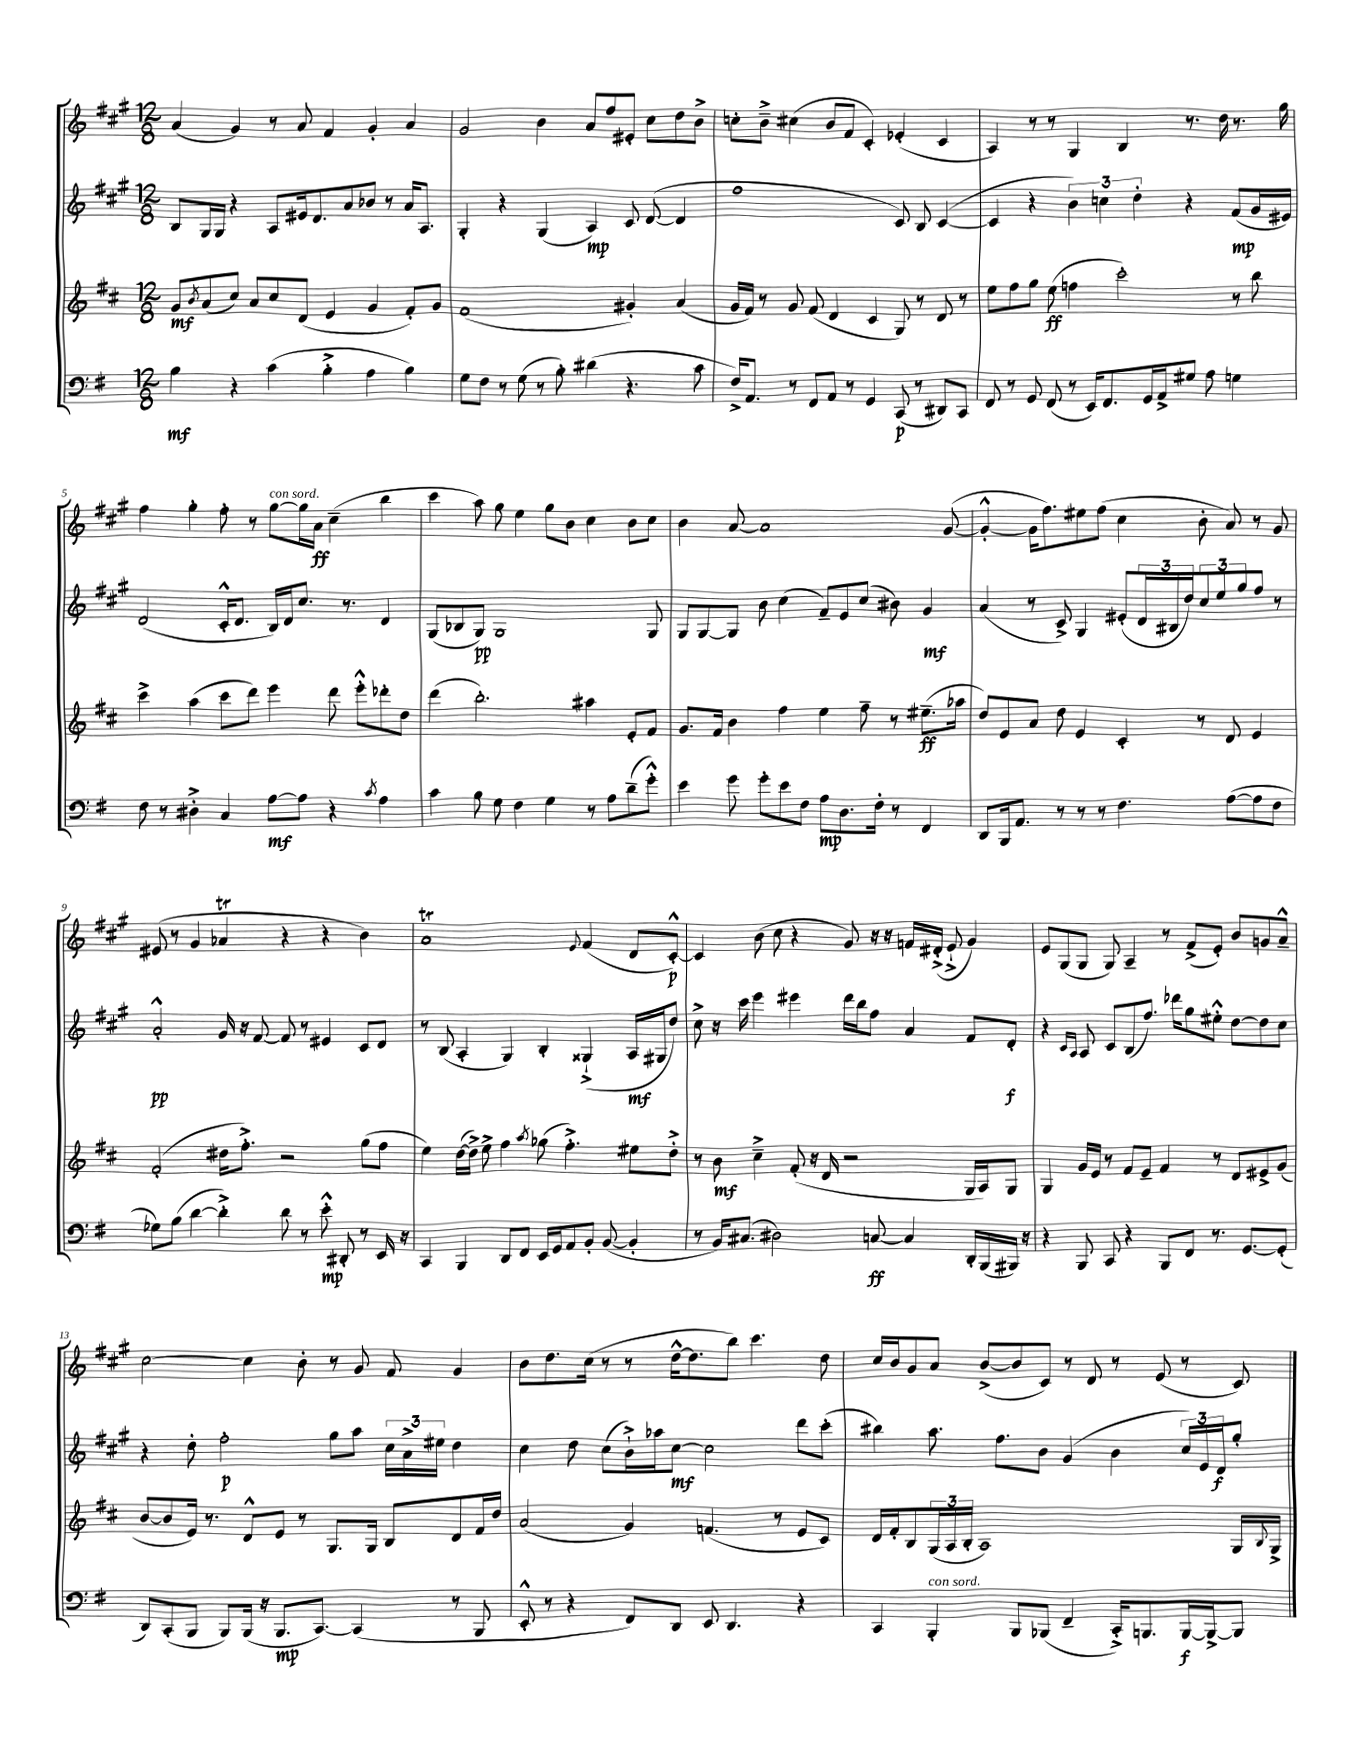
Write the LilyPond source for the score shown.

<<
\new StaffGroup <<
\new Staff = "s0" {
    \clef treble \key a \major \numericTimeSignature \time 12/8
    a'4( gis'4) r8 a'8 fis'4 gis'4-. a'4 |
    gis'2 b'4 a'8 fis''8 eis'8-. cis''8 d''8 b'8-> |
    c''8-. b'8---> cis''4( b'8 fis'8 cis'4-.) ees'4-.( cis'4 |
    a4) r8 r8 gis4 b4 r8. d''16 r8. gis''16 |
    fis''4 gis''4-. fis''8-. r8 gis''8~^\markup { \italic "con sord." } gis''16 a'16\ff cis''4--( b''4 |
    cis'''4 a''8) gis''8 e''4 gis''8 b'8 cis''4 b'8 cis''8 |
    b'4 a'8~ a'1 gis'8~( |
    gis'4~-.-^ gis'16 fis''8.) eis''8 fis''8( cis''4 b'8-. a'8) r8 gis'8 |
    eis'8( r8 gis'4 aes'4\trill r4 r4 b'4) |
    a'1\trill \appoggiatura { e'8 } fis'4( d'8 cis'8~-.-^\p) |
    cis'4 b'8( cis''8 r4 gis'8) r16 r16 f'16 dis'16-.->( e'8-!-> gis'4) |
    e'8 gis8( gis8 gis8) a4-- r8 fis'8->( e'8-.) b'8 g'8 a'8---^ |
    cis''2~ cis''4 b'8-. r8 gis'8 fis'8 gis'4 |
    b'8 d''8. cis''16( r8 r8 d''16~-^ d''8. b''8) cis'''4. d''8 |
    cis''16 b'16 gis'8 a'8 b'8~->( b'8 cis'8) r8 d'8 r8 e'8( r8 cis'8) \bar "|." |
}
\new Staff = "s1" {
    \clef treble \key a \major \numericTimeSignature \time 12/8
    b8 gis16 gis16 r4 a8 eis'16 d'8. a'8 bes'8 r8 a'16 a8. |
    gis4-. r4 gis4( a4\mp) cis'8 d'8~( d'4 |
    fis''1 cis'8) b8 cis'4~( |
    cis'4 r4 \tuplet 3/2 { b'4) c''4 d''4-. } r4 fis'8\mp( gis'16 eis'16) |
    d'2( cis'16-.-^ d'8. b16) d'16 cis''8. r8. d'4 |
    gis8( bes8 gis8\pp) gis1 gis8 |
    gis8 gis8~ gis8 b'8 cis''4( fis'8--) e'8 cis''8( bis'8) gis'4\mf |
    a'4( r8 cis'8->) gis4 eis'8-.( \tuplet 3/2 { d'16 bis16 d''16) } \tuplet 3/2 { cis''8 e''8 gis''8 } fis''8 r8 |
    a'2-.-^\pp gis'16 r16 fis'8~ fis'8 r8 eis'4 cis'8 d'8 |
    r8 b8( a4-. gis4) b4-. gisis4-!->( a16\mf gis16 d''8) |
    cis''8-> r16 cis'''16 e'''4 eis'''4 d'''16 b''16 fis''8 a'4 fis'8 d'8-.\f |
    r4 \grace { cis'16 a16 } a8 cis'8 b8( fis''8.) des'''16 gis''8 eis''8-.-^ d''8~ d''8 cis''8 |
    r4 d''8-. fis''2-.\p gis''8 a''8 \tuplet 3/2 { cis''16 a'16-> eis''16 } d''4 |
    cis''4 d''8 cis''8( b'16-!->) aes''16 cis''8~\mf cis''2 d'''8 cis'''8-.( |
    bis''4) a''8. fis''8. b'8 gis'4( b'4 \tuplet 3/2 { cis''16) e'16 d'16\f } gis''8-. \bar "|." |
}
\new Staff = "s2" {
    \clef treble \key d \major \numericTimeSignature \time 12/8
    g'8\mf \acciaccatura { b'8 } a'8( cis''8) a'8 cis''8 d'8( e'4 g'4 fis'8-.) g'8 |
    fis'1( gis'4-.) a'4( |
    g'16 fis'16) r8 g'8 fis'8( d'4 cis'4 g8) r8 d'8 r8 |
    e''8 fis''8 g''8 e''8\ff( f''4 cis'''2-.) r8 b''8 |
    cis'''4-> a''4( cis'''8 d'''8) e'''4 d'''8 e'''8-.-^ des'''8-. d''8 |
    d'''4( b''2.-.) ais''4 e'8-. fis'8 |
    g'8. fis'16 b'4 fis''4 e''4 fis''8-- r8 eis''8.--\ff( aes''16 |
    d''8) e'8 a'8 d''8 e'4 cis'4-. r8 d'8 e'4 |
    fis'2-.( dis''16 fis''8.-.->) r2 g''8( fis''8 |
    e''4) d''16~( d''16->) e''8-> fis''4 \acciaccatura { a''8 } ges''8( fis''4.-.->) eis''8 d''8-.-> |
    r8 b'8\mf cis''4---> fis'8-.( r16 d'16 r2 g16 a16) g8 |
    g4 g'16 e'16 r8 fis'8 e'8-- fis'4 r8 d'8 eis'8-> g'8( |
    b'8~ b'8 e'16) r8. d'8-^ e'8 r8 g8. g16 b8 d'8 fis'16 d''16 |
    a'2( g'4) f'4.( r8 e'8 cis'8) |
    d'16 fis'16-. b8 \tuplet 3/2 { g16( a16 b16-. } a1) g16 \appoggiatura { b8 } g16-> \bar "|." |
}
\new Staff = "s3" {
    \clef bass \key g \major \numericTimeSignature \time 12/8
    b4\mf r4 c'4( b4-.-> a4 b4) |
    g8 fis8 r8 g8( r8 b8-.) dis'4( r4. c'8 |
    fis16->) a,8. r8 fis,8 a,8 r8 g,4 c,8\p( r8 dis,8) c,8 |
    fis,8 r8 g,8 fis,8( r8 e,16) fis,8. g,16 a,16-> gis8 a8 g4 |
    fis8 r8 dis4-.-> c4 a8~\mf a8 r4 \acciaccatura { c'8 } a4 |
    c'4 b8 g8 fis4 g4 r8 a8 d'8--( g'8-.-^) |
    e'4 g'8 g'8-. e'8 fis8 a8\mp d8. fis16-. r8 fis,4 |
    d,8 b,,16 a,8. r8 r8 r8 fis4. a8~( a8 fis8 |
    ges8) b8( d'4~ d'4-.->) d'8 r8 e'8-.-^\mp dis,8-. r8 e,16 r16 |
    c,4 b,,4 d,8 fis,8 e,16 g,16 a,8 b,8-. b,8~( b,4-. |
    r8 b,16) cis8.( dis2) c8~\ff c4 d,16-. b,,16( bis,,16) r16 |
    r4 b,,8 c,8 r4 b,,8 fis,8 r8. g,8.~ g,8-.( |
    d,8) c,8-.( b,,8 b,,8) b,,16( r16 b,,8.\mp c,8.~) c,4( r8 b,,8 |
    e,8-.-^ r8 r4 fis,8) d,8 e,8 d,4. r4 |
    c,4 b,,4-.^\markup { \italic "con sord." } b,,8 bes,,8( fis,4-- c,16-.->) b,,8. b,,16~\f b,,16~-> b,,8 \bar "|." |
}
>>
>>
